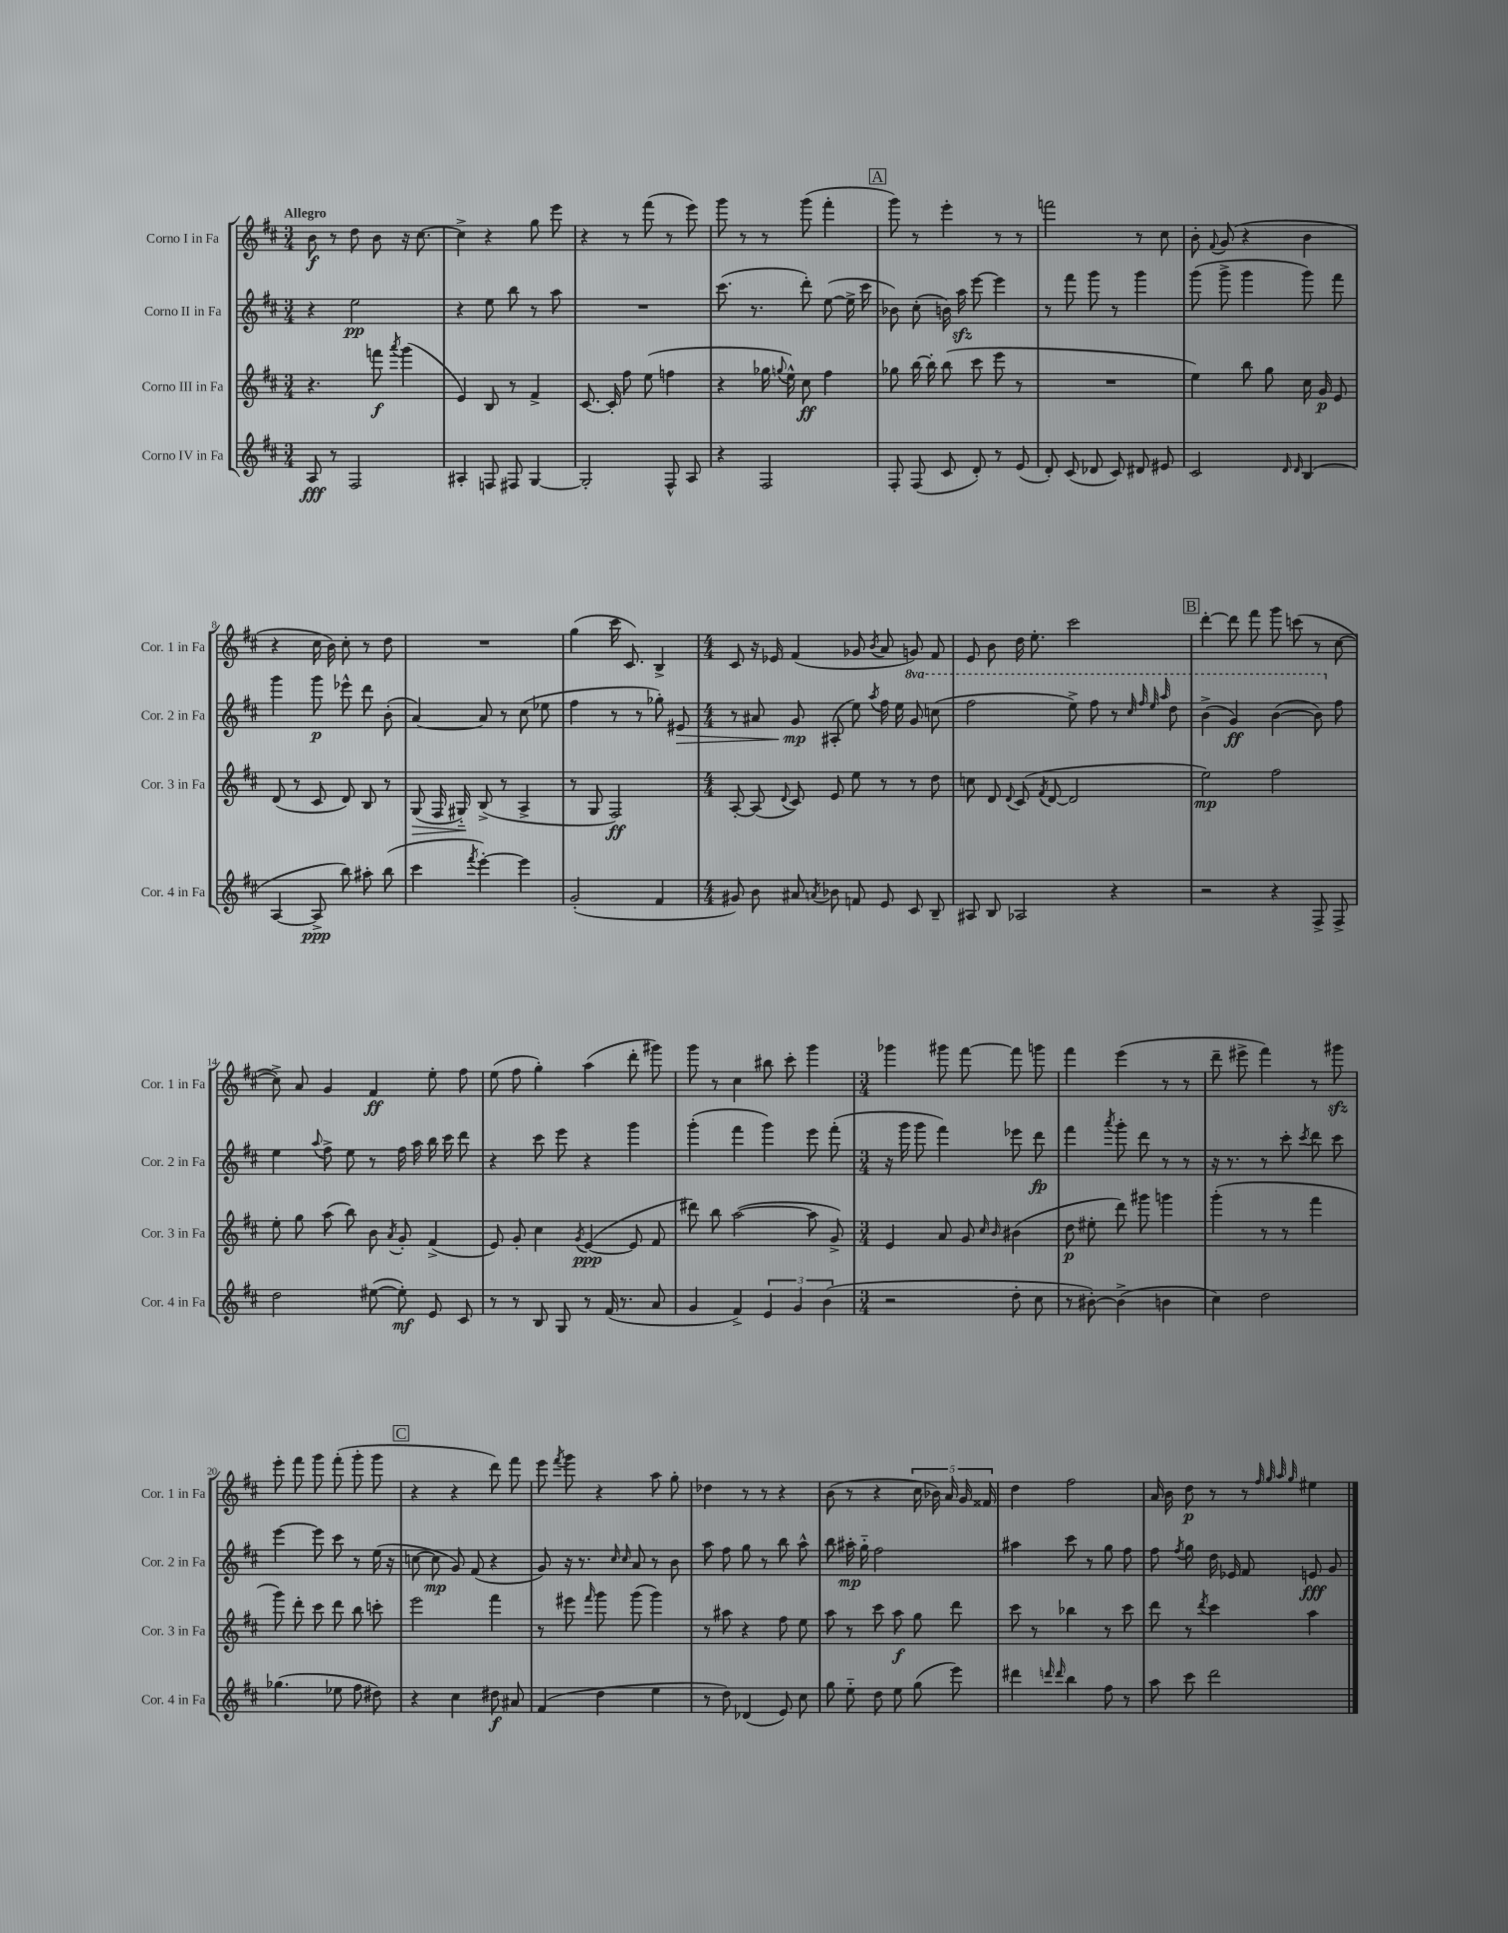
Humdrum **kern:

**kern	**dynam	**kern	**dynam	**kern	**dynam	**kern	**dynam
*part4	*part4	*part3	*part3	*part2	*part2	*part1	*part1
*staff4	*staff4	*staff3	*staff3	*staff2	*staff2	*staff1	*staff1
*I"Corno IV in Fa	*	*I"Corno III in Fa	*	*I"Corno II in Fa	*	*I"Corno I in Fa	*
*I'Cor. 4 in Fa	*	*I'Cor. 3 in Fa	*	*I'Cor. 2 in Fa	*	*I'Cor. 1 in Fa	*
*clefG2	*	*clefG2	*	*clefG2	*	*clefG2	*
*k[f#c#]	*	*k[f#c#]	*	*k[f#c#]	*	*k[f#c#]	*
*M3/4	*	*M3/4	*	*M3/4	*	*M3/4	*
=1	=1	=1	=1	=1	=1	=1	=1
!	!	!	!	!	!	!LO:TX:a:B:t=Allegro	!
8A/	fff	4.r	.	4r	.	8b\	f
8r	.	.	.	.	.	8r	.
2F#/	.	.	.	2ee\	pp	8dd\	.
.	.	8fffn\	f	.	.	8b\	.
.	.	8qaaa/	.	.	.	.	.
.	.	(4ggg\	.	.	.	16r	.
.	.	.	.	.	.	[8.cc#\	.
=2	=2	=2	=2	=2	=2	=2	=2
4A#X'/	.	4e/)	.	4r	.	4cc#^\]	.
8Fn/	.	8B/	.	8ee\	.	4r	.
8F#X/	.	8r	.	8bb\	.	.	.
[4G/	.	4f#^/	.	8r	.	8gg\	.
.	.	.	.	8aa\	.	8eee\	.
=3	=3	=3	=3	=3	=3	=3	=3
2G'/]	.	[8.c#/	.	2.r	.	4r	.
.	.	16c#'/]	.	.	.	.	.
.	.	8ff#\	.	.	.	8r	.
.	.	(8ee\	.	.	.	(8fff#\	.
8F#^^/	.	4ffn\	.	.	.	8r	.
8A/	.	.	.	.	.	8eee\)	.
=4	=4	=4	=4	=4	=4	=4	=4
4r	.	4r	.	(8.ccc#\	.	8ggg\	.
.	.	.	.	.	.	8r	.
.	.	.	.	8.r	.	.	.
2F#/	.	16gg-X\	.	.	.	8r	.
.	.	8qqggn/	.	.	.	.	.
.	.	16ee^^\)	.	.	.	.	.
.	.	8cc#\	ff	8ddd'\)	.	(8ggg\	.
.	.	4ff#\	.	([8ee\	.	4fff#'\	.
.	.	.	.	16ee^\]	.	.	.
.	.	.	.	16ccc#\	.	.	.
!!LO:REH:place=s1:t=A
=5	=5	=5	=5	=5	=5	=5	=5
8F#'/	.	8gg-X\	.	8b-X\)	.	8ggg\)	.
(8F#/	.	[16bb\	.	(8cc#'\	.	8r	.
.	.	16bb'\]	.	.	.	.	.
8c#/	.	(8bb\	.	16bn\)	.	4eee'\	.
.	.	.	.	16aazz\	.	.	.
8d'/)	.	8ccc#\	.	[8eee\	.	.	.
8r	.	8eee\	.	4eee\]	.	8r	.
(8e/	.	8r	.	.	.	8r	.
=6	=6	=6	=6	=6	=6	=6	=6
8d'/)	.	2.r	.	8r	.	2fffn\	.
(8c#/	.	.	.	8fff#\	.	.	.
8d-X/	.	.	.	8ggg\	.	.	.
8c#/)	.	.	.	8r	.	.	.
8d#X/	.	.	.	4ggg\	.	8r	.
8e#X/	.	.	.	.	.	8cc#\	.
=7	=7	=7	=7	=7	=7	=7	=7
2c#/	.	4ee\)	.	(8ggg\	.	8b'\	.
.	.	.	.	.	.	8qqf#/	.
.	.	.	.	8ggg^\	.	(8g/	.
.	.	8bb\	.	4ggg\	.	4r	.
.	.	8gg\	.	.	.	.	.
16qqd/	.	.	.	.	.	.	.
16qqd/	.	.	.	.	.	.	.
(4B/	.	16cc#\	.	8ggg\)	.	4b\	.
.	.	16g/	p	.	.	.	.
.	.	8e/	.	8fff#\	.	.	.
!!LO:LB:g=z
=8	=8	=8	=8	=8	=8	=8	=8
[4A/	.	(8d/	.	4ggg\	.	4r	.
.	.	8r	.	.	.	.	.
8A^/]	ppp	8c#/	.	8ggg\	p	16cc#\	.
.	.	.	.	.	.	16b\)	.
8bb\)	.	8d/)	.	8eee-X^^\	.	8cc#'\	.
8aa#X'\	.	8B/	.	8ddd\	.	8r	.
(8bb\	.	8r	.	(8b'\	.	8dd\	.
=9	=9	=9	=9	=9	=9	=9	=9
!	!	!	!LO:HP:b	!	!	!	!
4ccc#\	.	(8G/	>	[4a/)	.	2.r	.
.	.	16F#/	.	.	.	.	.
.	.	16G#X/)	.	.	.	.	.
8qfff#/	.	.	.	.	.	.	.
[4eee'\)	.	(8B^/	]	8a/]	.	.	.
.	.	8r	.	8r	.	.	.
4eee\]	.	4A^/	.	(8cc#\	.	.	.
.	.	.	.	8ee-X\	.	.	.
=10	=10	=10	=10	=10	=10	=10	=10
(2g'/	.	8r	.	4ff#\	.	(4gg\	.
.	.	8G/	.	.	.	.	.
.	.	2F#/)	ff	8r	.	16ccc#\	.
.	.	.	.	.	.	8.c#/)	.
.	.	.	.	8r	.	.	.
4f#/	.	.	.	8gg-X'\)	.	4B^/	.
!	!	!	!	!	!LO:HP:b	!	!
.	.	.	.	8e#X/	>	.	.
=11	=11	=11	=11	=11	=11	=11	=11
*M4/4	*	*M4/4	*	*M4/4	*	*M4/4	*
8g#X/)	.	[8A'/	.	8r	.	8c#/	.
8b\	.	(8A/]	.	8a#X/	.	16r	.
.	.	.	.	.	.	16e-X/	.
.	.	8qqd/	.	.	.	.	.
8a#X/	.	8c#/)	.	8g/	mp	(4f#/	.
8qan/	.	.	.	.	.	.	.
8b-X\	.	8e/	.	(8A#X'/	]	.	.
8fn/	.	8ee\	.	8ee\)	.	8g-X/	.
.	.	.	.	8qaa/	.	8qb/	.
8e/	.	8r	.	16ff#\	.	8a/	.
.	.	.	.	16ee\	.	.	.
*	*	*	*	*8va	*	*	*
8c#/	.	8r	.	8gg/	.	8gn/)	.
8B~/	.	8dd\	.	(8cccn\	.	8f#/	.
=12	=12	=12	=12	=12	=12	=12	=12
8A#X/	.	8ccn\	.	2fff#\	.	8e/	.
8B/	.	8d/	.	.	.	8b\	.
.	.	8qqd/	.	.	.	.	.
2A-X/	.	(8c#/	.	.	.	16dd\	.
.	.	.	.	.	.	8.ee'\	.
.	.	8qf#/	.	.	.	.	.
.	.	[8d/	.	.	.	.	.
.	.	2d/]	.	8eee^\)	.	2ccc#\	.
.	.	.	.	8fff#\	.	.	.
4r	.	.	.	8r	.	.	.
.	.	.	.	32qqccc#/	.	.	.
.	.	.	.	32qqfff#/	.	.	.
.	.	.	.	32qqeee/	.	.	.
.	.	.	.	32qqaaa/	.	.	.
.	.	.	.	8ddd\	.	.	.
!!LO:REH:place=s1:t=B
=13	=13	=13	=13	=13	=13	=13	=13
2r	.	2ee\)	mp	(4bb^\	.	[4ddd'\	.
.	.	.	.	4gg/)	ff	8ddd\]	.
.	.	.	.	.	.	8fff#\	.
4r	.	2ff#\	.	([4bb\	.	8ggg\	.
.	.	.	.	.	.	(8cccn\	.
8F#^/	.	.	.	8bb\])	.	8r	.
*	*	*	*	*X8va	*	*	*
8F#^/	.	.	.	8ff#\	.	[8cc#\	.
!!LO:LB:g=z
=14	=14	=14	=14	=14	=14	=14	=14
2dd\	.	8ee'\	.	4ee\	.	8cc#^\])	.
.	.	8gg\	.	.	.	8a/	.
.	.	.	.	8qqaa/	.	.	.
.	.	(8aa\	.	8ff#^\	.	4g/	.
.	.	8bb\)	.	8ee\	.	.	.
([8ee#X\	.	8b\	.	8r	.	4f#/	ff
.	.	8qa/	.	.	.	.	.
8ee#'\])	mf	8g'/	.	16ff#\	.	.	.
.	.	.	.	16aa\	.	.	.
8e/	.	(4f#^/	.	16bb\	.	8ee'\	.
.	.	.	.	16ccc#\	.	.	.
8c#/	.	.	.	8ddd\	.	8ff#\	.
=15	=15	=15	=15	=15	=15	=15	=15
8r	.	8e/)	.	4r	.	(8ee\	.
8r	.	8g'/	.	.	.	8ff#\	.
8B/	.	4cc#\	.	8ccc#\	.	4gg'\)	.
8G/	.	.	.	8eee\	.	.	.
.	.	8qg/	.	.	.	.	.
8r	.	([4e/	ppp	4r	.	(4aa\	.
(16f#/	.	.	.	.	.	.	.
8.r	.	.	.	.	.	.	.
.	.	8e/]	.	4ggg\	.	8ddd'\	.
8a/	.	8f#/	.	.	.	8ggg#X\)	.
=16	=16	=16	=16	=16	=16	=16	=16
4g/	.	8ddd#X\)	.	(4ggg'\	.	8ggg\	.
.	.	8bb\	.	.	.	8r	.
4f#^/)	.	([2aa\	.	4fff#\	.	4cc#\	.
6e/	.	.	.	4ggg\)	.	8bb#X\	.
.	.	.	.	.	.	8ccc#'\	.
6g/	.	.	.	.	.	.	.
.	.	8aa\]	.	8eee\	.	4ggg\	.
(6b\	.	.	.	.	.	.	.
.	.	8g^/)	.	(8fff#'\	.	.	.
=17	=17	=17	=17	=17	=17	=17	=17
*M3/4	*	*M3/4	*	*M3/4	*	*M3/4	*
2r	.	4e/	.	16r	.	4ggg-X\	.
.	.	.	.	16ggg\	.	.	.
.	.	.	.	8ggg\	.	.	.
.	.	8a/	.	4fff#\)	.	8ggg#X\	.
.	.	8g/	.	.	.	[8fff#\	.
.	.	16qqcc#/	.	.	.	.	.
.	.	16qqb/	.	.	.	.	.
8dd'\	.	(4b#X\	.	8eee-X\	.	8fff#\]	.
8cc#\	.	.	.	8ddd\	fp	8gggn\	.
=18	=18	=18	=18	=18	=18	=18	=18
8r	.	8dd\	p	4fff#\	.	4fff#\	.
[8b#X'\)	.	8ee#X'\	.	.	.	.	.
.	.	.	.	8qaaa/	.	.	.
(4b#^\]	.	8ddd\)	.	8ggg'\	.	(4eee\	.
.	.	8ggg#X\	.	8ddd\	.	.	.
4bn\	.	4gggn\	.	8r	.	8r	.
.	.	.	.	8r	.	8r	.
=19	=19	=19	=19	=19	=19	=19	=19
4cc#\)	.	(4ggg'\	.	16r	.	8ddd~\	.
.	.	.	.	8.r	.	.	.
.	.	.	.	.	.	8eee#X^\	.
2dd\	.	8r	.	8r	.	4fff#\)	.
.	.	8r	.	8ccc#'\	.	.	.
.	.	.	.	8qccc#/	.	.	.
.	.	4fff#\	.	8ddd\	.	8r	.
.	.	.	.	8ccc#\	.	8ggg#Xzz\	.
!!LO:LB:g=z
=20	=20	=20	=20	=20	=20	=20	=20
(4.gg-X\	.	8ggg\)	.	[4eee\	.	8eee'\	.
.	.	8ddd'\	.	.	.	8fff#\	.
.	.	8ccc#\	.	8eee\]	.	8ggg\	.
8ee-X\	.	8ddd\	.	8ccc#\	.	(8fff#'\	.
8ff#\	.	8bb\	.	8r	.	8ggg'\	.
8dd#X\)	.	8cccn'\	.	(16ee\	.	8ggg\	.
.	.	.	.	16r	.	.	.
!!LO:REH:place=s1:t=C
=21	=21	=21	=21	=21	=21	=21	=21
4r	.	2eee\	.	[8ccn\	.	4r	.
.	.	.	.	8cc\]	mp	.	.
4cc#\	.	.	.	8g/)	.	4r	.
.	.	.	.	(8f#/	.	.	.
8dd#X\	f	4fff#\	.	4r	.	8ddd\)	.
8a#X/	.	.	.	.	.	8fff#\	.
=22	=22	=22	=22	=22	=22	=22	=22
(4f#/	.	8r	.	8g/)	.	8eee\	.
.	.	.	.	.	.	8qfff#/	.
.	.	8eee#X\	.	16r	.	8ggg\	.
.	.	.	.	8.r	.	.	.
.	.	16qqfff#/	.	.	.	.	.
4dd\	.	8ggg\	.	.	.	4r	.
.	.	.	.	16qqcc#/	.	.	.
.	.	.	.	16qqcc#/	.	.	.
.	.	(8ggg\	.	8a/	.	.	.
4ee\	.	4ggg\)	.	8r	.	8aa\	.
.	.	.	.	8b\	.	8gg'\	.
=23	=23	=23	=23	=23	=23	=23	=23
8r	.	8r	.	8aa\	.	4dd-X\	.
8dd\)	.	8aa#X\	.	8ff#\	.	.	.
(4d-X/	.	4r	.	8gg\	.	8r	.
.	.	.	.	8r	.	8r	.
8e/)	.	8ff#\	.	8bb\	.	4r	.
8cc#\	.	8ee\	.	8aa^^\	.	.	.
=24	=24	=24	=24	=24	=24	=24	=24
8gg\	.	8aa\	.	8bb\	.	(8b\	.
8ee\	.	8r	.	16aa#X'\	mp	8r	.
.	.	.	.	16gg\	.	.	.
8dd\	.	8ccc#\	.	2ff#\	.	4r	.
8ee\	.	8aa\	f	.	.	.	.
(8gg\	.	8gg\	.	.	.	20cc#\	.
.	.	.	.	.	.	20b-X\)	.
.	.	.	.	.	.	20a/	.
8eee\)	.	8ddd\	.	.	.	.	.
.	.	.	.	.	.	20g/	.
.	.	.	.	.	.	20f##X/	.
=25	=25	=25	=25	=25	=25	=25	=25
4ddd#X\	.	8ccc#\	.	4aa#X\	.	4dd\	.
.	.	8r	.	.	.	.	.
16qqdddn/	.	.	.	.	.	.	.
16qqddd/	.	.	.	.	.	.	.
4bb\	.	4bb-X\	.	8ccc#\	.	2ff#\	.
.	.	.	.	8r	.	.	.
8ff#\	.	8r	.	8gg\	.	.	.
8r	.	8ccc#\	.	8ff#\	.	.	.
=26	=26	=26	=26	=26	=26	=26	=26
8aa\	.	8ddd\	.	8ff#\	.	16a/	.
.	.	.	.	.	.	16b\	.
.	.	.	.	8qff#/	.	.	.
8ccc#\	.	8r	.	8gg\	.	8dd\	p
.	.	8qddd/	.	.	.	.	.
2ddd\	.	4ccc#\	.	16dd\	.	8r	.
.	.	.	.	16e-X/	.	.	.
.	.	.	.	8f#/	.	8r	.
.	.	.	.	.	.	32qqff#/	.
.	.	.	.	.	.	32qqgg/	.
.	.	.	.	.	.	32qqaa/	.
.	.	.	.	.	.	32qqgg/	.
.	.	4aa\	.	8en/	fff	4ee#X\	.
.	.	.	.	8g/	.	.	.
==	==	==	==	==	==	==	==
*-	*-	*-	*-	*-	*-	*-	*-
